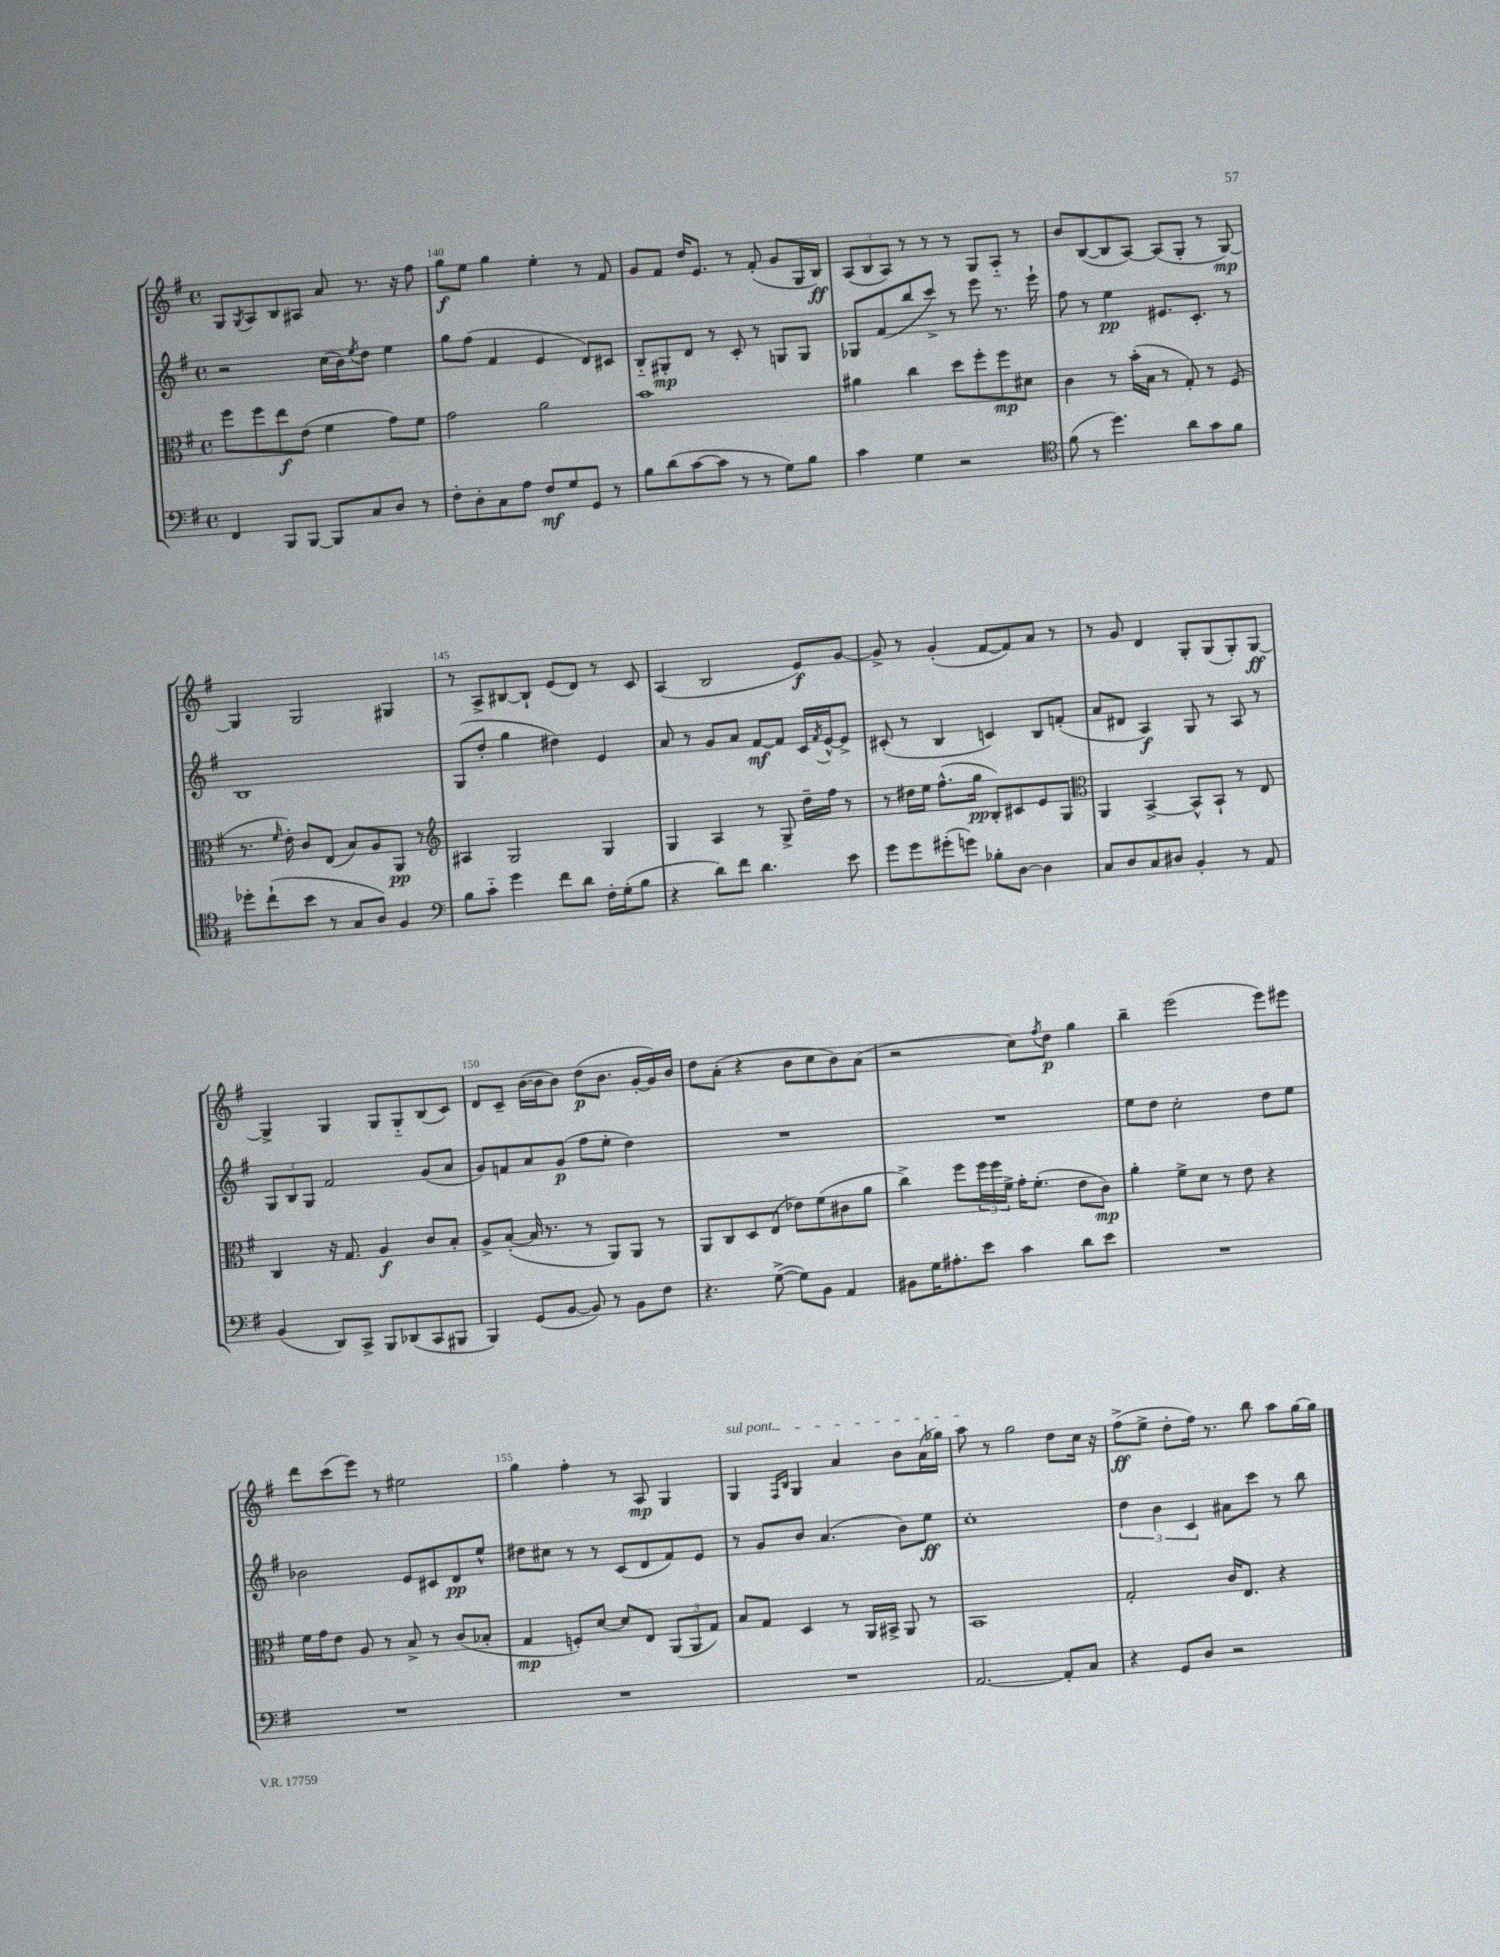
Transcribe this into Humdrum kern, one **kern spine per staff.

**kern	**dynam	**kern	**dynam	**kern	**dynam	**kern	**dynam
*part4	*part4	*part3	*part3	*part2	*part2	*part1	*part1
*staff4	*staff4	*staff3	*staff3	*staff2	*staff2	*staff1	*staff1
*clefF4	*	*clefC3	*	*clefG2	*	*clefG2	*
*k[f#]	*	*k[f#]	*	*k[f#]	*	*k[f#]	*
*M4/4	*	*M4/4	*	*M4/4	*	*M4/4	*
*met(c)	*	*met(c)	*	*met(c)	*	*met(c)	*
=139	=139	=139	=139	=139	=139	=139	=139
4FF#/	.	8ff#\L	.	2r	.	8G/L	.
.	.	.	.	.	.	8qG/	.
.	.	8ff#\	.	.	.	8A/	.
8BBB/L	.	8ee\	f	.	.	8B/	.
[8BBB/J	.	(8e\J	.	.	.	8A#X/J	.
8BBB/L]	.	4f#\	.	(16cc\LL	.	8a/	.
.	.	.	.	16b\J)	.	.	.
.	.	.	.	8qee/	.	.	.
8C/	.	.	.	8dd\J	.	8.r	.
8D/J	.	8g\L)	.	4ee\	.	.	.
.	.	.	.	.	.	16r	.
8r	.	8f#\J	.	.	.	8ff#\	.
=140	=140	=140	=140	=140	=140	=140	=140
8F#'\L	.	2g\	.	8gg\L	.	8gg\L	f
8D'\	.	.	.	(8ff#\J	.	8ee\J	.
8C\	.	.	.	4f#/	.	4gg\	.
8A\J	.	.	.	.	.	.	.
8F#/L	mf	2a\	.	4e/	.	4ee'\	.
8G/	.	.	.	.	.	.	.
8GG/J	.	.	.	8d/L)	.	8r	.
8r	.	.	.	8c#X/J	.	8f#/	.
=141	=141	=141	=141	=141	=141	=141	=141
8B\L	.	1b	.	8B/L	.	8g/L	.
(8d\	.	.	.	8G#X'/	mp	8f#/J	.
[8c\	.	.	.	8d/J	.	16dd/KL	.
.	.	.	.	.	.	8.e/J	.
8c\J]	.	.	.	8r	.	.	.
8r	.	.	.	8c'/	.	8r	.
8r	.	.	.	8r	.	(8f#'/	.
8G\L)	.	.	.	8Gn/L	.	8g/L	.
8B\J	.	.	.	8G/J	.	16G/L	.
.	.	.	.	.	.	16B/JJ)	ff
=142	=142	=142	=142	=142	=142	=142	=142
4c\	.	4a#X\	.	8G-X/L	.	(12A/L	.
.	.	.	.	.	.	12B/	.
.	.	.	.	(8f#/	.	.	.
.	.	.	.	.	.	12A/J)	.
4G\	.	4cc\	.	8bb/	.	8r	.
.	.	.	.	8ccc^/J)	.	8r	.
2r	.	8dd\L	.	8r	.	8r	.
.	.	8ff#'\	.	8eee\	.	8G/L	.
.	.	8ff#\	mp	8.r	.	8A/J	.
.	.	8d#X\J	.	.	.	8r	.
.	.	.	.	16eee`\	.	.	.
=143	=143	=143	=143	=143	=143	=143	=143
*clefC4	*	*	*	*	*	*	*
(8f#\	.	4c\	.	8ff#\	.	8b/L	.
8r	.	.	.	8r	.	([8B/	.
4.dd\)	.	8r	.	4ee\	pp	8B/]	.
.	.	(16b'\LL	.	.	.	[8A/J)	.
.	.	16B\JJ	.	.	.	.	.
.	.	8r	.	8.e#X/L	.	(8A/L]	.
8a\L	.	8G'/)	.	.	.	8G'/J	.
.	.	.	.	8.c'/J	.	.	.
8g\	.	8r	.	.	.	8r	.
8f#\J	.	(8F#/	.	8r	.	[8G/)	mp
!!LO:LB:g=z
=144	=144	=144	=144	=144	=144	=144	=144
8dd-X'\L	.	8.r	.	1B	.	4G/]	.
(8cc`\	.	.	.	.	.	.	.
.	.	16qqf#/	.	.	.	.	.
.	.	16e'\)	.	.	.	.	.
8b\J	.	8c/L	.	.	.	2G/	.
8r	.	(8E/J	.	.	.	.	.
8G/L	.	8B/L)	.	.	.	.	.
8A/J)	.	8A/	.	.	.	.	.
4F#/	.	8AA/J	pp	.	.	4G#X/	.
.	.	8r	.	.	.	.	.
=145	=145	=145	=145	=145	=145	=145	=145
*clefF4	*	*clefG2	*	*	*	*	*
8B\L	.	4A#X/	.	(8G/L	.	8r	.
8c\J	.	.	.	8dd'/J	.	8A^/L	.
4g\	.	2G/	.	4gg\	.	[8B#X/	.
.	.	.	.	.	.	8B#`/J]	.
8f#\L	.	.	.	4dd#X\)	.	(8e/L	.
8d\J	.	.	.	.	.	8d/J)	.
16F#'\LL	.	4G/	.	4e/	.	8r	.
(16G'\J	.	.	.	.	.	.	.
8B\J	.	.	.	.	.	8c/	.
=146	=146	=146	=146	=146	=146	=146	=146
4r	.	4G/	.	8a/	.	(4A/	.
.	.	.	.	8r	.	.	.
8d\L)	.	4A/	.	8g/L	.	2B/	.
8f#\J	.	.	.	8a/J	.	.	.
4.d\	.	8r	.	[8f#/L	mf	.	.
.	.	8G^/	.	8f#/J]	.	.	.
.	.	16dd~\LL	.	16c/LL	.	8e/L)	f
.	.	.	.	8qf#/	.	.	.
.	.	16ff#\JJ	.	[16e^^/J	.	.	.
8e\	.	8r	.	8e^/J]	.	[8g/J	.
=147	=147	=147	=147	=147	=147	=147	=147
8g\L	.	8r	.	(8c#X'/	.	8g^/]	.
8g\	.	16dd#X\LL	.	8r	.	8r	.
.	.	16ee\JJ	.	.	.	.	.
(8g#X'\	.	(8.ff#^^\L	.	4B/	.	(4g'/	.
8gn\J)	.	.	.	.	.	.	.
.	.	16gg\Jk	pp	.	.	.	.
8B-X'\L	.	8B'/L)	.	4cn/)	.	[8f#/L	.
[8D\J	.	8c#X/	.	.	.	8f#/])	.
4D\]	.	8e/	.	8B/L	.	8a/J	.
.	.	8G/J	.	(8fn'/J	.	8r	.
=148	=148	=148	=148	=148	=148	=148	=148
*	*	*clefC3	*	*	*	*	*
8C/L	.	4AA/	.	8a/L	.	8r	.
8D/	.	.	.	8d#X/J	.	8g/	.
8C/	.	[4BB^/	.	4A/)	f	4d/	.
8D#X/J	.	.	.	.	.	.	.
4BB'/	.	8BB^^/L]	.	8G/	.	8G'/L	.
.	.	8BB`/J	.	8r	.	(8G/	.
8r	.	8r	.	8A/	.	8G'/)	.
8AA/	.	8E/	.	8r	.	[8G/J	ff
!!LO:LB:g=z
=149	=149	=149	=149	=149	=149	=149	=149
(4BB/	.	4C/	.	12G/L	.	4G^/]	.
.	.	.	.	12B/	.	.	.
.	.	.	.	12G/J	.	.	.
8DD/L)	.	16r	.	2f#/	.	4G/	.
.	.	8.G/	.	.	.	.	.
8CC^/J	.	.	.	.	.	.	.
8BBB/L	.	4A/	f	.	.	8G/L	.
(8DD-X/	.	.	.	.	.	8G/	.
8CC/	.	8c/L	.	(8g/L	.	(8B/	.
8BBB#X/J	.	8B'/J	.	8a/J	.	8c/J)	.
=150	=150	=150	=150	=150	=150	=150	=150
4BBB/)	.	8A^/L	.	8g/L)	.	8d/L	.
.	.	([8B'/J	.	8fn/	.	8c~/J	.
(8GG/L	.	16B/]	.	8a/	.	([16b\LL	.
.	.	8.r	.	.	.	16b\J]	.
[8BB/J	.	.	.	(8g/J	p	8b\J)	.
8BB/])	.	8r	.	8ff#\L	.	(8dd\L	p
8r	.	8AA/L)	.	8ee'\J	.	8.b\J	.
8BB\L	.	8AA/J	.	4dd\)	.	.	.
.	.	.	.	.	.	[16g'/LL	.
8F#\J	.	8r	.	.	.	16g/])	.
.	.	.	.	.	.	16b/JJ	.
=151	=151	=151	=151	=151	=151	=151	=151
4.r	.	8AA/L	.	1r	.	8dd\L	.
.	.	8C/	.	.	.	(8a'\J	.
.	.	8D/	.	.	.	4r	.
([8G^\	.	(8E/J	.	.	.	.	.
8G\L])	.	8e-X\L)	.	.	.	8b\L	.
8BB\J	.	(8f#\	.	.	.	8cc\	.
4AA/	.	8c#X\	.	.	.	8b\)	.
.	.	8a\J	.	.	.	(8a\J	.
=152	=152	=152	=152	=152	=152	=152	=152
8BB#X\L	.	4cc^\)	.	1r	.	2r	.
16G\K	.	.	.	.	.	.	.
8.A#X'\	.	.	.	.	.	.	.
.	.	8ff#\L	.	.	.	.	.
8e\J	.	24ff#\L	.	.	.	.	.
.	.	24ff#\	.	.	.	.	.
.	.	24f#^\JJ	.	.	.	.	.
4c\	.	16g'\KL	.	.	.	8cc\L)	.
.	.	(8.f#'\J	.	.	.	.	.
.	.	.	.	.	.	8qff#/	.
.	.	.	.	.	.	8dd\J	p
8d\L	.	8e\L	.	.	.	4gg\	.
8e\J	.	8c\J)	mp	.	.	.	.
=153	=153	=153	=153	=153	=153	=153	=153
1r	.	4a'\	.	8ee\L	.	4bb~\	.
.	.	.	.	8dd\J	.	.	.
.	.	8f#^\L	.	2cc'\	.	(2eee\	.
.	.	8d\J	.	.	.	.	.
.	.	8r	.	.	.	.	.
.	.	8e\	.	.	.	.	.
.	.	4r	.	8dd\L	.	8eee\L)	.
.	.	.	.	8ee\J	.	8eee#X\J	.
!!LO:LB:g=z
=154	=154	=154	=154	=154	=154	=154	=154
1r	.	16f#\LL	.	2b-X\	.	8ddd\L	.
.	.	16g\J	.	.	.	.	.
.	.	8e\J	.	.	.	(8ccc\	.
.	.	8A/	.	.	.	8eee\J)	.
.	.	8r	.	.	.	8r	.
.	.	8B^/	.	8e/L	.	2ee#X\	.
.	.	8r	.	8c#X/	.	.	.
.	.	(8c/L	.	8d/	pp	.	.
.	.	8B-X'/J	.	8ee^^/J	.	.	.
=155	=155	=155	=155	=155	=155	=155	=155
1r	.	4G/	mp	8dd#X\L	.	4gg\	.
.	.	.	.	8cc#X\J	.	.	.
.	.	8Fn'/L)	.	8r	.	4ff#'\	.
.	.	[8d/J	.	8r	.	.	.
.	.	8d/L]	.	(8c/L	.	8r	.
.	.	8E/J	.	8d/	.	8A/	mp
.	.	(12AA/L	.	8f#/)	.	4G/	.
.	.	12AA/	.	.	.	.	.
.	.	.	.	8e/J	.	.	.
.	.	12G/J)	.	.	.	.	.
=156	=156	=156	=156	=156	=156	=156	=156
!	!	!	!	!	!	!LO:TX:a:i:t=sul pont.	!
1r	.	8B/L	.	8r	.	4G/	.
.	.	8G/J	.	8g/L	.	.	.
.	.	.	.	.	.	16qqF#/LL	.
.	.	.	.	.	.	16qqB/JJ	.
.	.	4D/	.	8b/J	.	4G/	.
.	.	.	.	(4.a/	.	.	.
.	.	8r	.	.	.	4a/	.
.	.	16AA/LL	.	.	.	.	.
.	.	16BB#X^/JJ	.	.	.	.	.
.	.	8AA/	.	8b\L)	.	8b\L	.
.	.	8r	.	8ee\J	ff	(16a\L	.
.	.	.	.	.	.	16gg-X\JJ)	.
=157	=157	=157	=157	=157	=157	=157	=157
[2.AA/	.	1BB	.	1cc'	.	8aa\	.
.	.	.	.	.	.	8r	.
.	.	.	.	.	.	2gg\	.
8AA'/L]	.	.	.	.	.	8dd\L	.
8C/J	.	.	.	.	.	16cc\Jk	.
.	.	.	.	.	.	16r	.
=158	=158	=158	=158	=158	=158	=158	=158
4r	.	2G'/	.	6dd\	.	(8ff#^\L	ff
.	.	.	.	.	.	8ee^\J	.
.	.	.	.	6b\	.	.	.
8GG/L	.	.	.	.	.	8dd'\L	.
.	.	.	.	6c/	.	.	.
8D/J	.	.	.	.	.	16ff#\Jk)	.
.	.	.	.	.	.	8.r	.
2r	.	16c/KL	.	8a#X\L	.	.	.
.	.	8.E/J	.	.	.	.	.
.	.	.	.	8ccc\J	.	8bb\	.
.	.	4r	.	8r	.	8aa\L	.
.	.	.	.	8bb\	.	[16gg\L	.
.	.	.	.	.	.	16gg\JJ]	.
==	==	==	==	==	==	==	==
*-	*-	*-	*-	*-	*-	*-	*-
